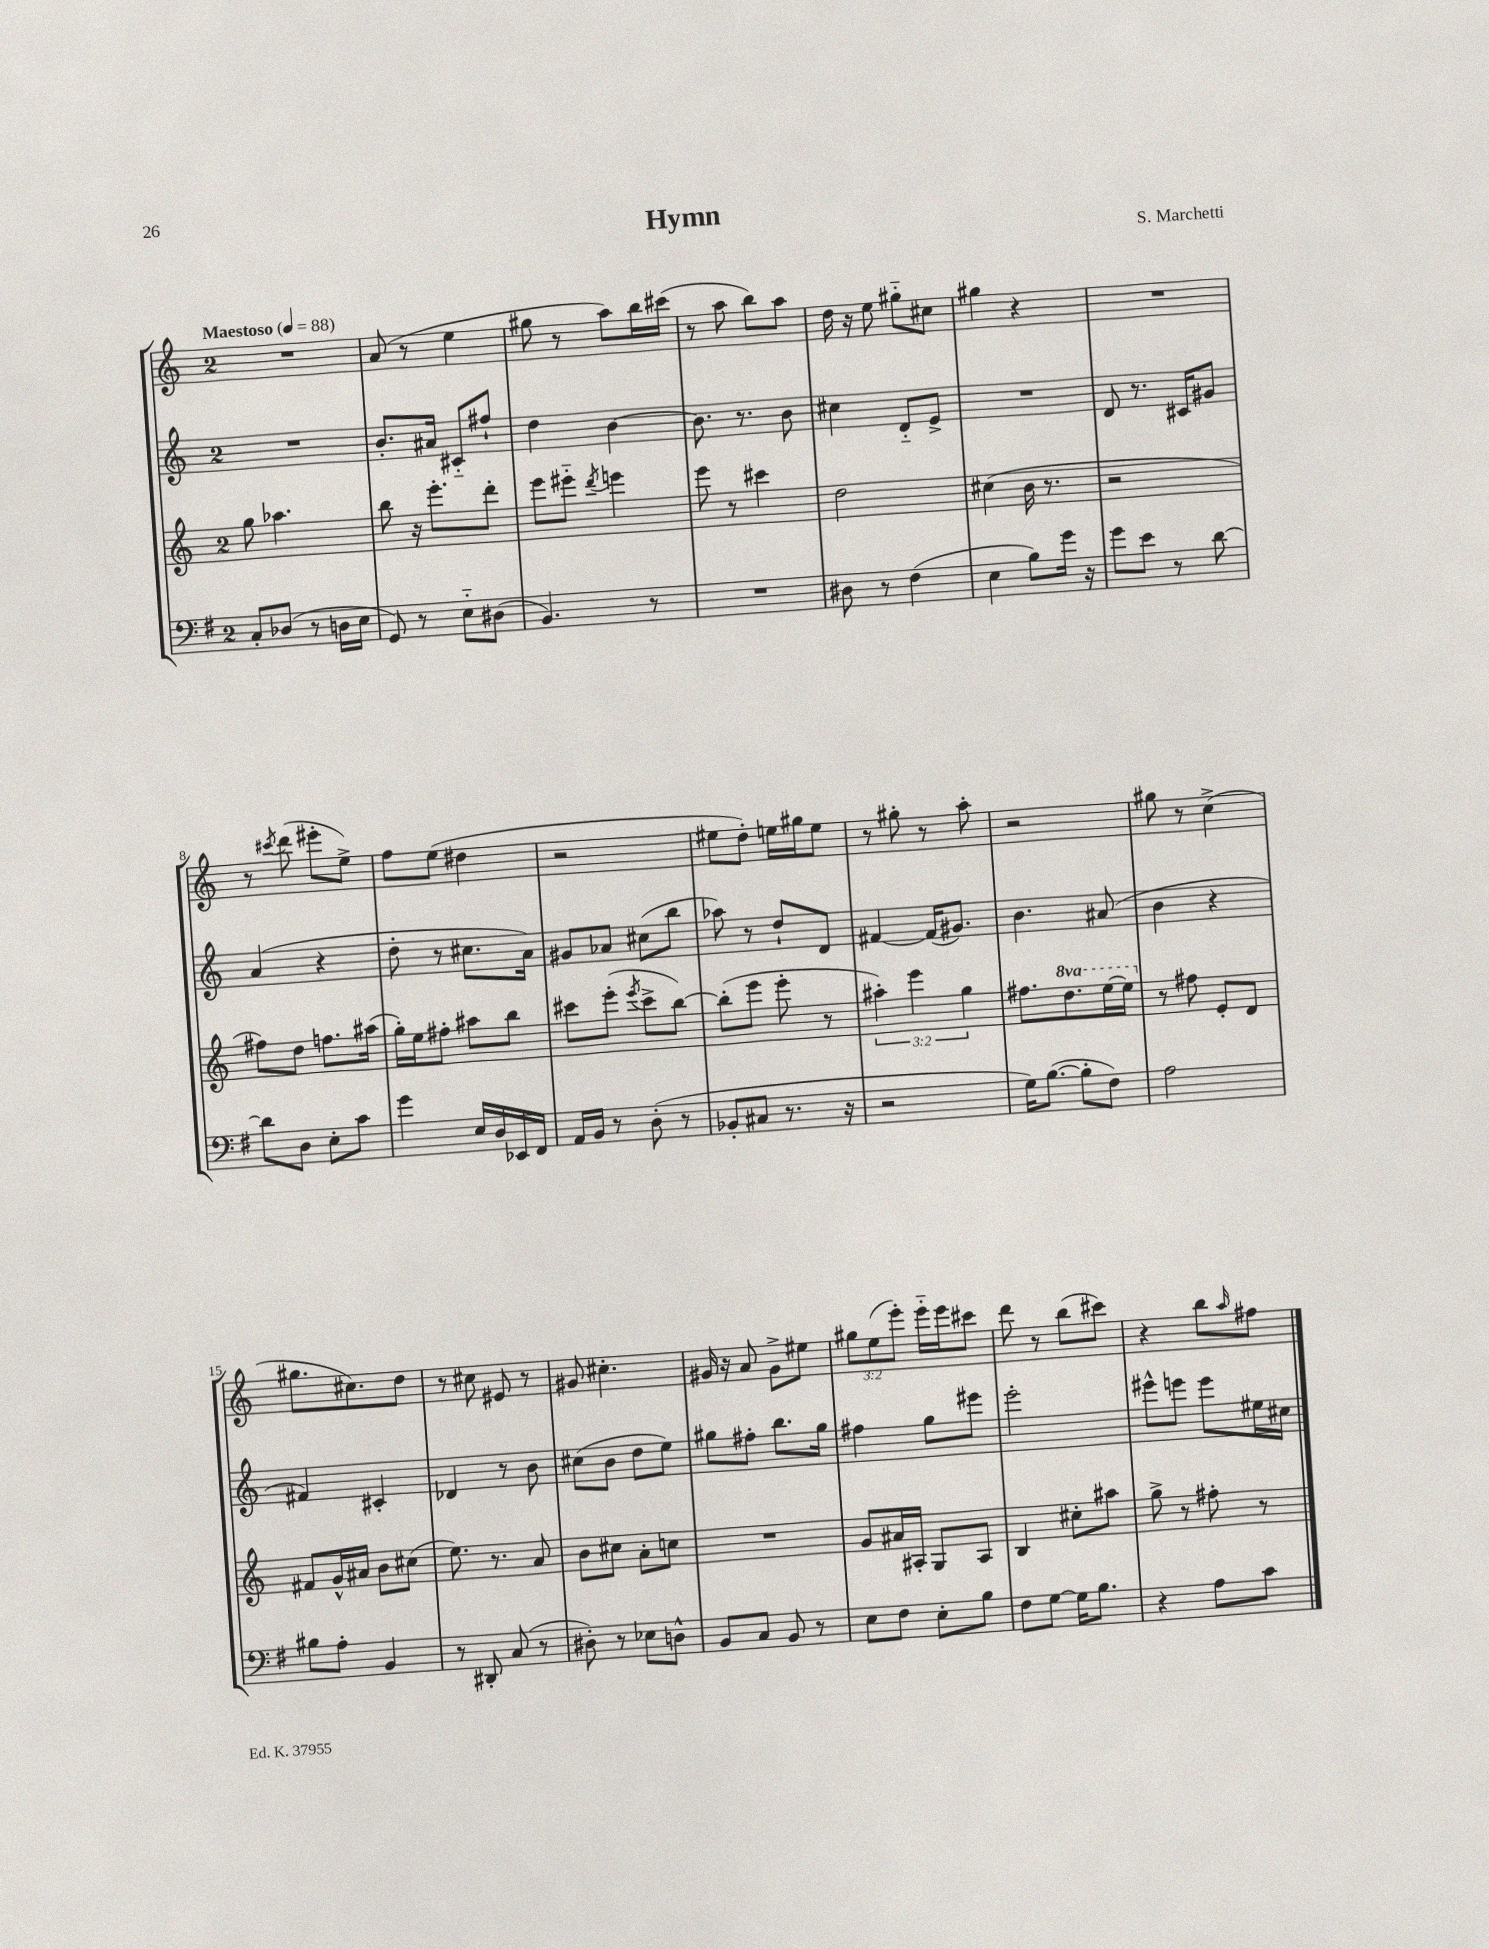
\header { title = "Hymn" composer = "S. Marchetti" }
<<
\new StaffGroup <<
\new Staff = "s0" {
    \clef treble \key c \major \once \override Staff.TimeSignature.style = #'single-digit \time 2/4 \override Staff.TupletNumber.text = #tuplet-number::calc-fraction-text \tempo "Maestoso" 4 = 88
    R2 |
    a'8( r8 e''4 |
    gis''8 r8 a''8) b''16 cis'''16( |
    r8 a''8 b''8) a''8 |
    d''16 r16 e''8 gis''8-_ cis''8 |
    gis''4 r4 |
    R2 |
    r8 \acciaccatura { cis'''8 } d'''8( eis'''8-. e''8->) |
    f''8 e''8( dis''4 |
    r2 |
    eis''8 d''8-.) e''16 gis''16 e''8 |
    r8 gis''8-. r8 a''8-. |
    r2 |
    gis''8 r8 c''4->( |
    gis''8. cis''8.) d''8 |
    r8 cis''8 eis'8 r8 |
    gis'8 cis''4.-. |
    gis'16 r16 a'8 gis'8-> eis''8 |
    \tuplet 3/2 { gis''8 e''8( e'''8-.) } e'''16-_ e'''16 cis'''8 |
    d'''8 r8 b''8( cis'''8) |
    r4 b''8 \grace { a''16 } fis''8 \bar "|." |
}
\new Staff = "s1" {
    \clef treble \key c \major \once \override Staff.TimeSignature.style = #'single-digit \time 2/4
    R2 |
    b'8.-. ais'16 cis'8-_ fis''8-! |
    d''4 b'4~ |
    b'8. r8. b'8 |
    cis''4 d'8-_ e'8-> |
    R2 |
    d'8 r8. cis'16 gis'8 |
    a'4( r4 |
    d''8-. r8 cis''8. a'16) |
    gis'8 aes'8 cis''8( b''8 |
    aes''8) r8 d''8-! d'8 |
    fis'4~ fis'16( gis'8.) |
    b'4. ais'8( |
    b'4 r4 |
    fis'4) cis'4-. |
    des'4 r8 b'8 |
    cis''8( b'8 d''8 e''8) |
    gis''8 fis''8-. b''8. gis''16 |
    fis''4 g''8 eis'''8 |
    e'''2-. |
    eis'''8-^ e'''8 e'''8 eis''16 cis''16 \bar "|." |
}
\new Staff = "s2" {
    \clef treble \key c \major \once \override Staff.TimeSignature.style = #'single-digit \time 2/4 \override Staff.TupletNumber.text = #tuplet-number::calc-fraction-text \set Staff.ottavationMarkups = #ottavation-simple-ordinals
    g''8 aes''4. |
    b''8 r16 e'''8.-. d'''8-. |
    e'''8 eis'''8-_ \acciaccatura { d'''8 } e'''4 |
    e'''8 r8 cis'''4 |
    d''2 |
    cis''4( b'16 r8. |
    r2 |
    fis''8) d''8 f''8. ais''16( |
    g''16-.) e''16 fis''8-. ais''8 b''8 |
    cis'''8 e'''8-.( \acciaccatura { e'''8 } cis'''8-> b''8~) |
    b''8-.( e'''8 e'''8-. r8 |
    \tuplet 3/2 { ais''4-.) e'''4 g''4 } |
    fis''8. \ottava #1 d'''8. e'''16~ e'''16 \ottava #0 |
    r8 fis''8 e'8-. d'8 |
    fis'8 g'16-^ ais'16 b'8 cis''8( |
    e''8.) r8. a'8 |
    b'8 cis''8 a'8-. c''8 |
    R2 |
    g'8 ais'16 ais16-. g8 ais8 |
    b4 cis''8-. ais''8 |
    g''8-> r8 fis''8-. r8 \bar "|." |
}
\new Staff = "s3" {
    \clef bass \key g \major \once \override Staff.TimeSignature.style = #'single-digit \time 2/4
    c8-. des8( r8 d16 e16 |
    g,8) r8 e8-_ dis8( |
    b,4.) r8 |
    R2 |
    dis8 r8 fis4( |
    e4 b8) g'16 r16 |
    g'8 e'8 r8 d'8~ |
    d'8 d8 e8-. c'8 |
    g'4 e16 d16 ees,16 fis,16 |
    a,16 b,16 r8 d8-.( r8 |
    bes,8-. cis8 r8. r16 |
    r2 |
    g16) b8.~( b8-. fis8) |
    a2 |
    bis8 a8-. b,4 |
    r8 dis,8-. c8( r8 |
    dis8-.) r8 ees8 d8-^ |
    b,8 c8 b,8 r8 |
    e8 fis8 e8-. b8 |
    fis8 g8~ g16 b8. |
    r4 a8 c'8 \bar "|." |
}
>>
>>
